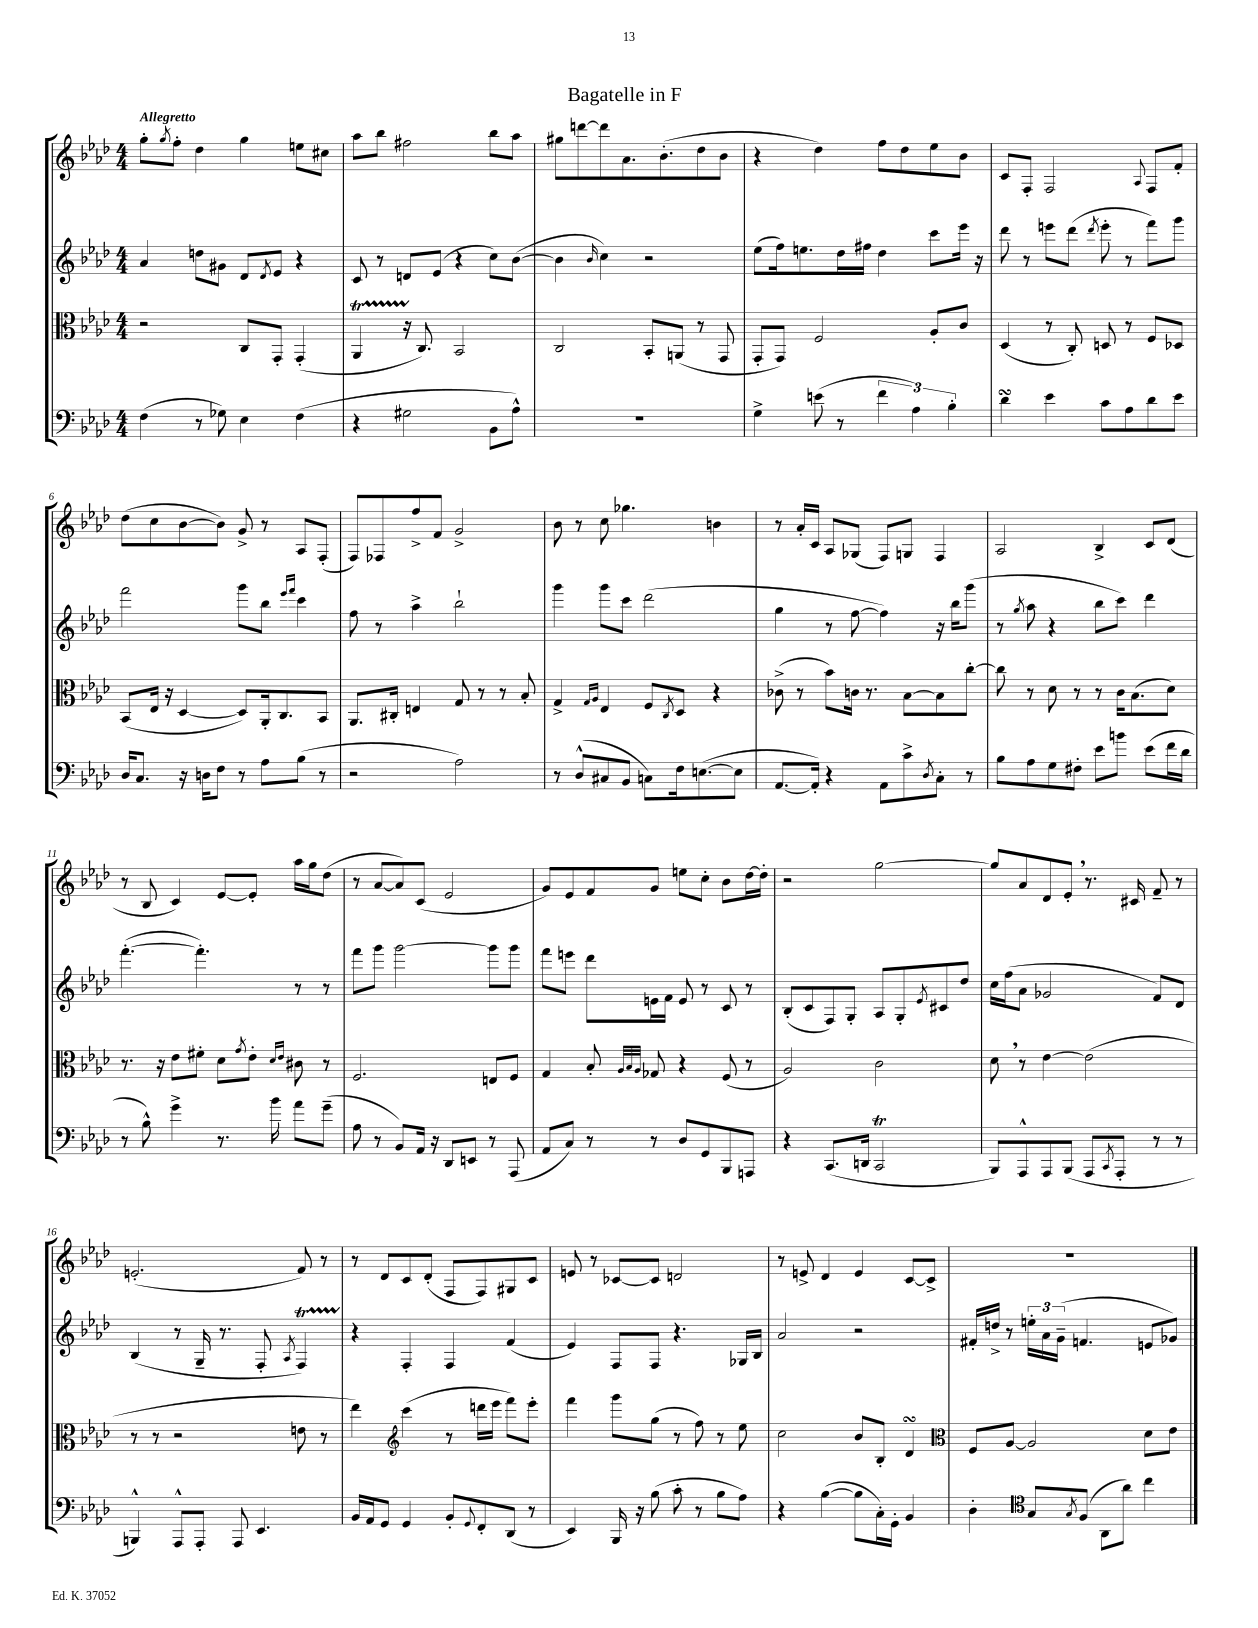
\header { title = "Bagatelle in F" }
<<
\new StaffGroup <<
\new Staff = "s0" {
    \clef treble \key aes \major \numericTimeSignature \time 4/4 \tempo "Allegretto"
    g''8-. \acciaccatura { g''8 } f''8-. des''4 g''4 e''8 cis''8 |
    aes''8 bes''8 fis''2 bes''8 aes''8 |
    gis''8 d'''8~ d'''8 aes'8. bes'8.-.( des''8 bes'8 |
    r4 des''4) f''8 des''8 ees''8 bes'8 |
    c'8 f8-. f2 \appoggiatura { aes8 } f8 f'8-. |
    des''8( c''8 bes'8~ bes'8) g'8-> r8 aes8 f8-.( |
    f8) fes8 f''8-> f'8 g'2-> |
    bes'8 r8 c''8 ges''4. b'4 |
    r8 aes'16-. c'16 aes8 ges8( f8) g8 f4 |
    aes2 bes4-> c'8 des'8( |
    r8 bes8 c'4) ees'8~ ees'8-. aes''16 g''16 des''8( |
    r8 aes'8~ aes'8) c'8( ees'2 |
    g'8) ees'8 f'8 g'8 e''8 c''8-. bes'8 des''16~ des''16-. |
    r2 g''2~ |
    g''8 aes'8 des'8 ees'8-. \breathe r8. cis'16 f'8-- r8 |
    e'2.-.( f'8) r8 |
    r8 des'8 c'8 des'8-.( f8 f8) gis8 c'8 |
    e'8 r8 ces'8~ ces'8 d'2 |
    r8 e'8-> des'4 e'4 c'8~ c'8-> |
    R1 \bar "|." |
}
\new Staff = "s1" {
    \clef treble \key aes \major \numericTimeSignature \time 4/4
    aes'4 d''8 gis'8 des'8 \acciaccatura { des'8 } ees'8 r4 |
    c'8 r8 d'8 ees'8( r4 c''8) bes'8~( |
    bes'4 \grace { bes'16 } c''4) r2 |
    ees''8( f''16) e''8. des''16 fis''16 des''4 c'''8 ees'''16 r16 |
    des'''8 r8 e'''8 des'''8( \acciaccatura { des'''8 } e'''8-. r8 f'''8) g'''8 |
    f'''2 g'''8 bes''8 \grace { ees'''16 f'''16 } c'''4 |
    f''8 r8 aes''4-> bes''2-! |
    g'''4 g'''8 c'''8 des'''2( |
    g''4 r8 f''8~ f''4) r16 bes''16 g'''8( |
    r8 \acciaccatura { g''8 } aes''8 r4 bes''8 c'''8) des'''4 |
    f'''4.~-.( f'''4.-.) r8 r8 |
    f'''8 g'''8 g'''2~ g'''8 g'''8 |
    f'''8 e'''8 des'''8 e'16 f'16 e'8 r8 c'8 r8 |
    bes8-.( c'8 f8) g8-. aes8 g8-. \acciaccatura { ees'8 } cis'8 des''8 |
    c''16 f''16( aes'8 ges'2 f'8) des'8 |
    bes4( r8 g16-- r8. f8-. \acciaccatura { aes8 } f4\startTrillSpan) |
    r4\stopTrillSpan f4-. f4 f'4( |
    ees'4) f8 f8 r4. ges16 bes16 |
    aes'2 r2 |
    fis'16-. d''16-> r8 \tuplet 3/2 { e''16-. aes'16 g'16--( } f'4. e'8 ges'8) \bar "|." |
}
\new Staff = "s2" {
    \clef alto \key aes \major \numericTimeSignature \time 4/4
    r2 c8 g,8-. g,4-.( |
    aes,4\startTrillSpan r16 c8.\stopTrillSpan) bes,2 |
    c2 bes,8-. a,8( r8 g,8 |
    g,8-. g,8) f2 aes8-. c'8 |
    des4( r8 c8-.) d8 r8 f8 des8 |
    bes,8( ees16 r16 des4~ des8) aes,16-. c8. bes,8 |
    aes,8. cis16-. e4 g8 r8 r8 bes8-. |
    g4-> \grace { g16 aes16 } ees4 f8 \acciaccatura { c8 } des8 r4 |
    ces'8->( r8 bes'8) c'16 r8. bes8~ bes8 c''8~-. |
    c''8 r8 des'8 r8 r8 c'16 bes8.( des'8) |
    r8. r16 ees'8 fis'8-. des'8 \acciaccatura { g'8 } ees'8-. \grace { des'16 ees'16 } cis'8 r8 |
    f2. e8 f8 |
    g4 bes8-. \grace { aes32 bes32 aes32 } ges8 r4 f8( r8 |
    aes2) c'2 |
    des'8 \breathe r8 ees'4~ ees'2( |
    r8 r8 r2 e'8 r8 |
    ees''4) \clef treble c'''4( r8 d'''16 ees'''16 f'''8) ees'''8-. |
    f'''4 g'''8 g''8( r8 f''8) r8 ees''8 |
    c''2 bes'8 bes8-. des'4\turn |
    \clef alto f8 aes8~ aes2 des'8 ees'8 \bar "|." |
}
\new Staff = "s3" {
    \clef bass \key aes \major \numericTimeSignature \time 4/4
    f4( r8 ges8) ees4 f4( |
    r4 gis2 bes,8 aes8-^) |
    R1 |
    g4-> e'8( r8 \tuplet 3/2 { f'4 aes4) bes4-. } |
    des'4\turn ees'4 c'8 aes8 des'8 ees'8 |
    des16 c8. r16 d16 f8 r8 aes8 bes8( r8 |
    r2 aes2) |
    r8 des8-^( cis8 bes,8 c8) f16 e8.~( e8 |
    aes,8.~ aes,16-.) r4 aes,8 c'8-> \acciaccatura { des8 } c8-. r8 |
    bes8 aes8 g8 fis8-. ees'8 b'8 ees'8( f'16 des'16 |
    r8 bes8-^) g'4-> r8. bes'16 aes'8 g'8--( |
    aes8 r8 bes,8) aes,16 r16 des,8 e,8 r8 aes,,8( |
    aes,8 c8) r8 r8 des8 g,8 bes,,8 a,,8 |
    r4 c,8.( d,16 c,2\trill |
    bes,,8) aes,,8-^ aes,,8 bes,,8( aes,,8 \acciaccatura { c,8 } aes,,8-. r8 r8 |
    b,,4-^) aes,,8-^ aes,,8-. aes,,8 ees,4. |
    bes,16 aes,16 g,8 g,4 bes,8-. \appoggiatura { g,8 } f,8-. des,8( r8 |
    ees,4) bes,,16 r16 bes8( c'8-. r8 bes8 aes8) |
    r4 bes4~( bes8 c16-.) g,16-. bes,4 |
    des4-. \clef tenor g8 \acciaccatura { g8 } f8( aes,8 aes'8) c''4 \bar "|." |
}
>>
>>
